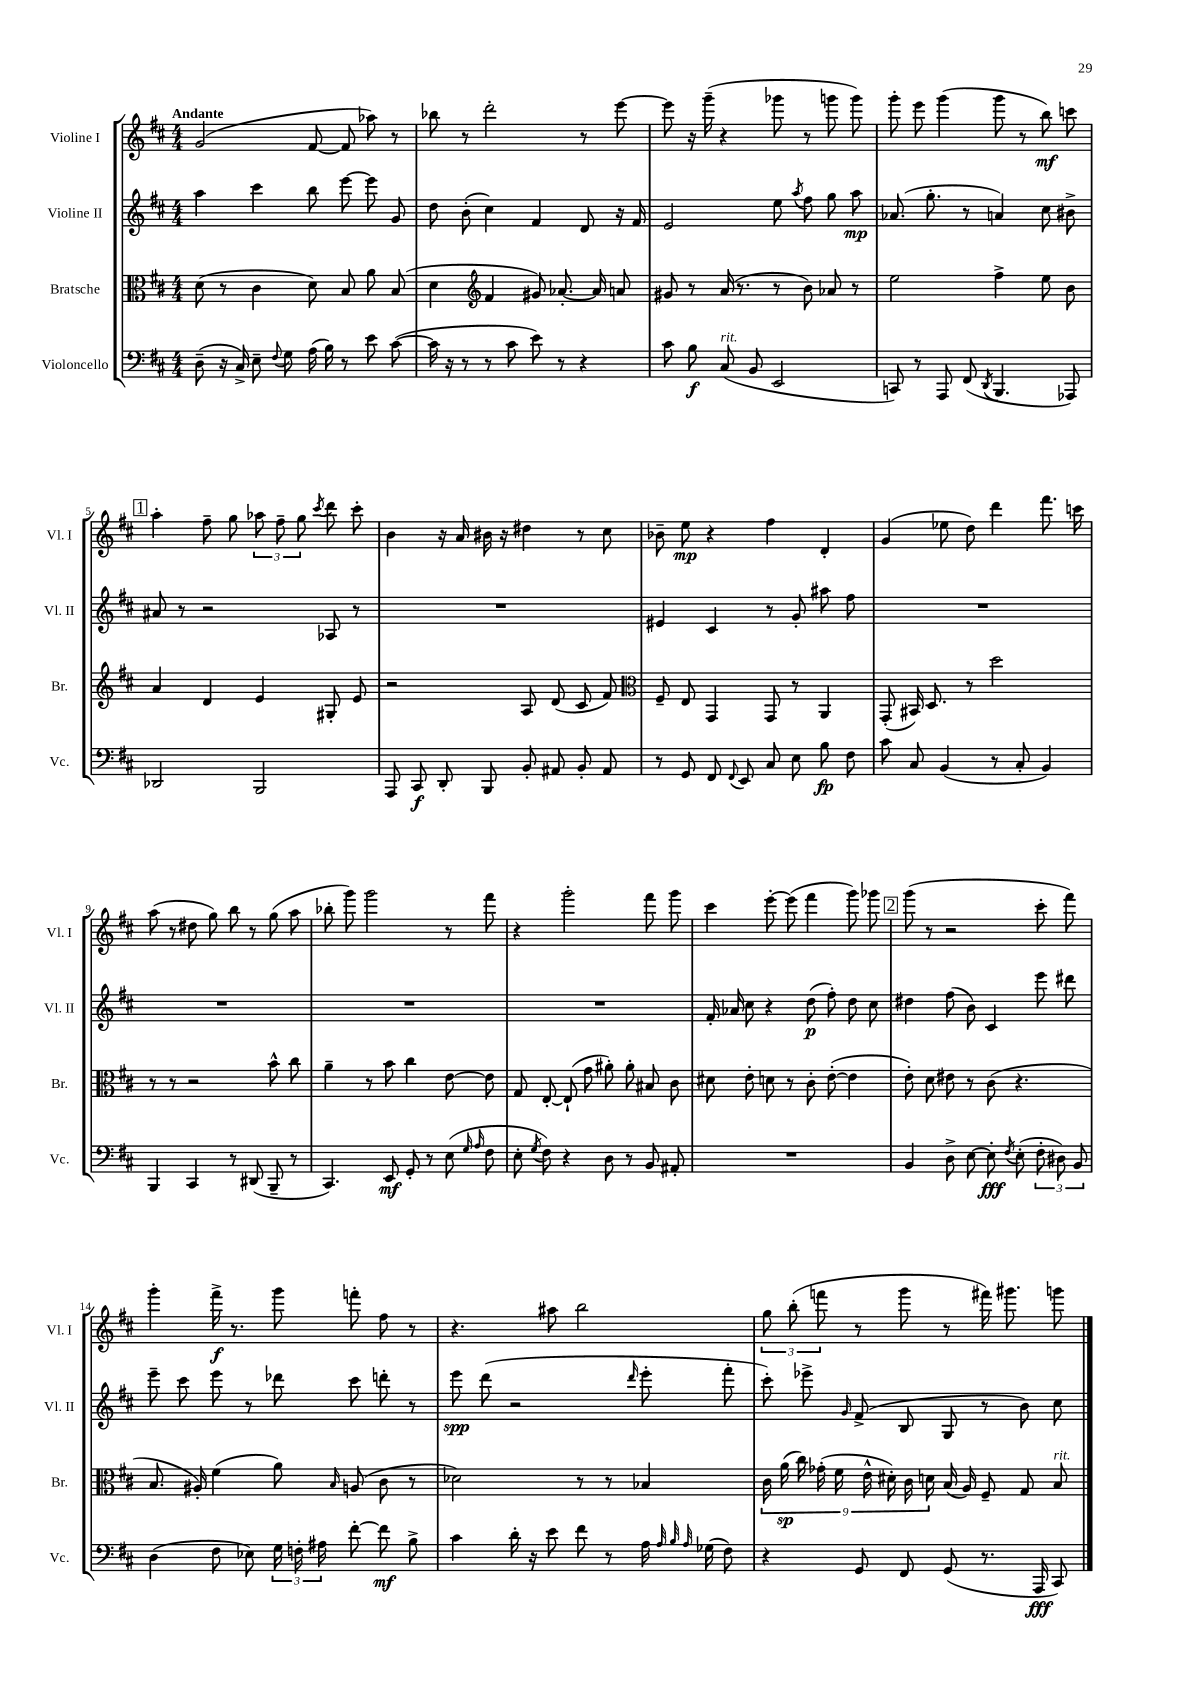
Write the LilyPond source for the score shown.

<<
\new StaffGroup <<
\new Staff = "s0" \with { instrumentName = "Violine I" shortInstrumentName = "Vl. I" } {
    \clef treble \key d \major \numericTimeSignature \time 4/4 \tempo "Andante"
    \autoBeamOff g'2( fis'8~ fis'8 aes''8) r8 |
    bes''8 r8 d'''2-. r8 e'''8~ |
    e'''8 r16 g'''16--( r4 ges'''8 r8 g'''8 g'''8) |
    g'''8-. e'''8 g'''4( g'''8 r8 b''8\mf) c'''8 |
    \mark \markup { \box "1" } a''4-. fis''8-- g''8 \tuplet 3/2 { aes''8 fis''8-- g''8 } \acciaccatura { cis'''8 } d'''8 cis'''8-. |
    b'4 r16 a'16 bis'16 r16 dis''4 r8 cis''8 |
    bes'8-- e''8\mp r4 fis''4 d'4-. |
    g'4( ees''8 d''8) d'''4 fis'''8. c'''16 |
    a''8( r8 dis''8 g''8) b''8 r8 g''8( a''8 |
    bes''8-. g'''8) g'''2 r8 fis'''8 |
    r4 g'''2-. fis'''8 g'''8 |
    cis'''4 e'''8~-. e'''8( fis'''4 g'''8) ges'''8 |
    \mark \markup { \box "2" } g'''8( r8 r2 cis'''8-. fis'''8) |
    g'''4-. fis'''16->\f r8. g'''8 f'''8-. fis''8 r8 |
    r4. ais''8 b''2 |
    \tuplet 3/2 { g''8 b''8-.( f'''8 } r8 g'''8 r8 fis'''16) gis'''8. g'''8 \bar "|." |
}
\new Staff = "s1" \with { instrumentName = "Violine II" shortInstrumentName = "Vl. II" } {
    \clef treble \key d \major \numericTimeSignature \time 4/4
    \autoBeamOff a''4 cis'''4 b''8 e'''8~ e'''8 g'8 |
    d''8 b'8-.( cis''4) fis'4 d'8 r16 fis'16 |
    e'2 e''8 \acciaccatura { a''8 } fis''8 g''8 a''8\mp |
    aes'8.( g''8.-. r8 a'4) cis''8 bis'8-> |
    \mark \markup { \box "1" } ais'8 r8 r2 aes8 r8 |
    R1 |
    eis'4 cis'4 r8 g'8-. ais''8 fis''8 |
    R1 |
    R1 |
    R1 |
    R1 |
    fis'16-. aes'16 cis''8 r4 d''8\p( fis''8-.) d''8 cis''8 |
    \mark \markup { \box "2" } dis''4 fis''8( b'8) cis'4 e'''8 dis'''8 |
    e'''8-- cis'''8 e'''8 r8 des'''8 cis'''8 d'''8-. r8 |
    e'''8\spp d'''8( r2 \grace { d'''16 } e'''8-. fis'''8-. |
    cis'''8-.) ees'''8-> \grace { g'16 } fis'8->( b8 g8 r8 b'8) cis''8 \bar "|." |
}
\new Staff = "s2" \with { instrumentName = "Bratsche" shortInstrumentName = "Br." } {
    \clef alto \key d \major \numericTimeSignature \time 4/4
    \autoBeamOff d'8( r8 cis'4 d'8) b8 a'8 b8( |
    d'4 \clef treble fis'4 gis'8) aes'8.~-. aes'16 a'8 |
    gis'8 r8 a'16( r8. r8 b'8) aes'8 r8 |
    e''2 fis''4-> e''8 b'8 |
    \mark \markup { \box "1" } a'4 d'4 e'4 gis8-. e'8 |
    r2 a8 d'8( cis'8 fis'8) |
    \clef alto fis8-- e8 g,4 g,8 r8 a,4 |
    g,8-.( bis,16) d8. r8 d''2 |
    r8 r8 r2 b'8-^ cis''8 |
    a'4-- r8 b'8 cis''4 e'8~ e'8 |
    g8 e8~-. e8-!( g'8 ais'8-.) ais'8-. bis8 cis'8 |
    dis'8 e'8-. d'8 r8 cis'8-. e'8~-.( e'4 |
    \mark \markup { \box "2" } e'8-.) d'8 eis'8 r8 cis'8( r4. |
    b8. ais16-.) fis'4( a'8) \grace { b16 } a8( cis'8 r8 |
    des'2) r8 r8 bes4 |
    \tuplet 9/8 { cis'16 a'16\sp( cis''16) ges'16-.( fis'16 e'16-^ dis'16-.) cis'16 d'16 } b16( a16) fis8-- g8 b8^\markup { \italic "rit." } \bar "|." |
}
\new Staff = "s3" \with { instrumentName = "Violoncello" shortInstrumentName = "Vc." } {
    \clef bass \key d \major \numericTimeSignature \time 4/4
    \autoBeamOff d8--( r16 cis16->) e8-- \appoggiatura { fis8 } g8 a16( b16) r8 e'8 cis'8~( |
    cis'16 r16 r8 r8 cis'8 e'8) r8 r4 |
    cis'8 b8\f cis8^\markup { \italic "rit." }( b,8 e,2 |
    c,8) r8 a,,8 fis,8( \acciaccatura { d,8 } b,,4. aes,,8) |
    \mark \markup { \box "1" } des,2 b,,2 |
    a,,8 cis,8\f d,8-. b,,8 b,8-. ais,8 b,8-. ais,8 |
    r8 g,8 fis,8 \appoggiatura { fis,8 } e,8 cis8 e8 b8\fp fis8 |
    cis'8 cis8 b,4( r8 cis8-. b,4) |
    b,,4 cis,4 r8 dis,8( b,,8-- r8 |
    cis,4.) e,8\mf g,8-. r8 e8( \grace { g16 a16 } fis8 |
    e8-. \acciaccatura { g8 } fis8) r4 d8 r8 b,8 ais,8-. |
    R1 |
    \mark \markup { \box "2" } b,4 d8-> e8~ e8-.\fff \acciaccatura { fis8 } e8-.( \tuplet 3/2 { fis8-. dis8) b,8 } |
    d4( fis8 ees8) \tuplet 3/2 { g16 f16-. ais16 } fis'8~-. fis'8\mf b8-> |
    cis'4 d'16-. r16 e'8 fis'8 r8 a16 \grace { a32 b32 a32 } ges16( fis8) |
    r4 g,8 fis,8 g,8( r8. a,,16\fff cis,8) \bar "|." |
}
>>
>>
